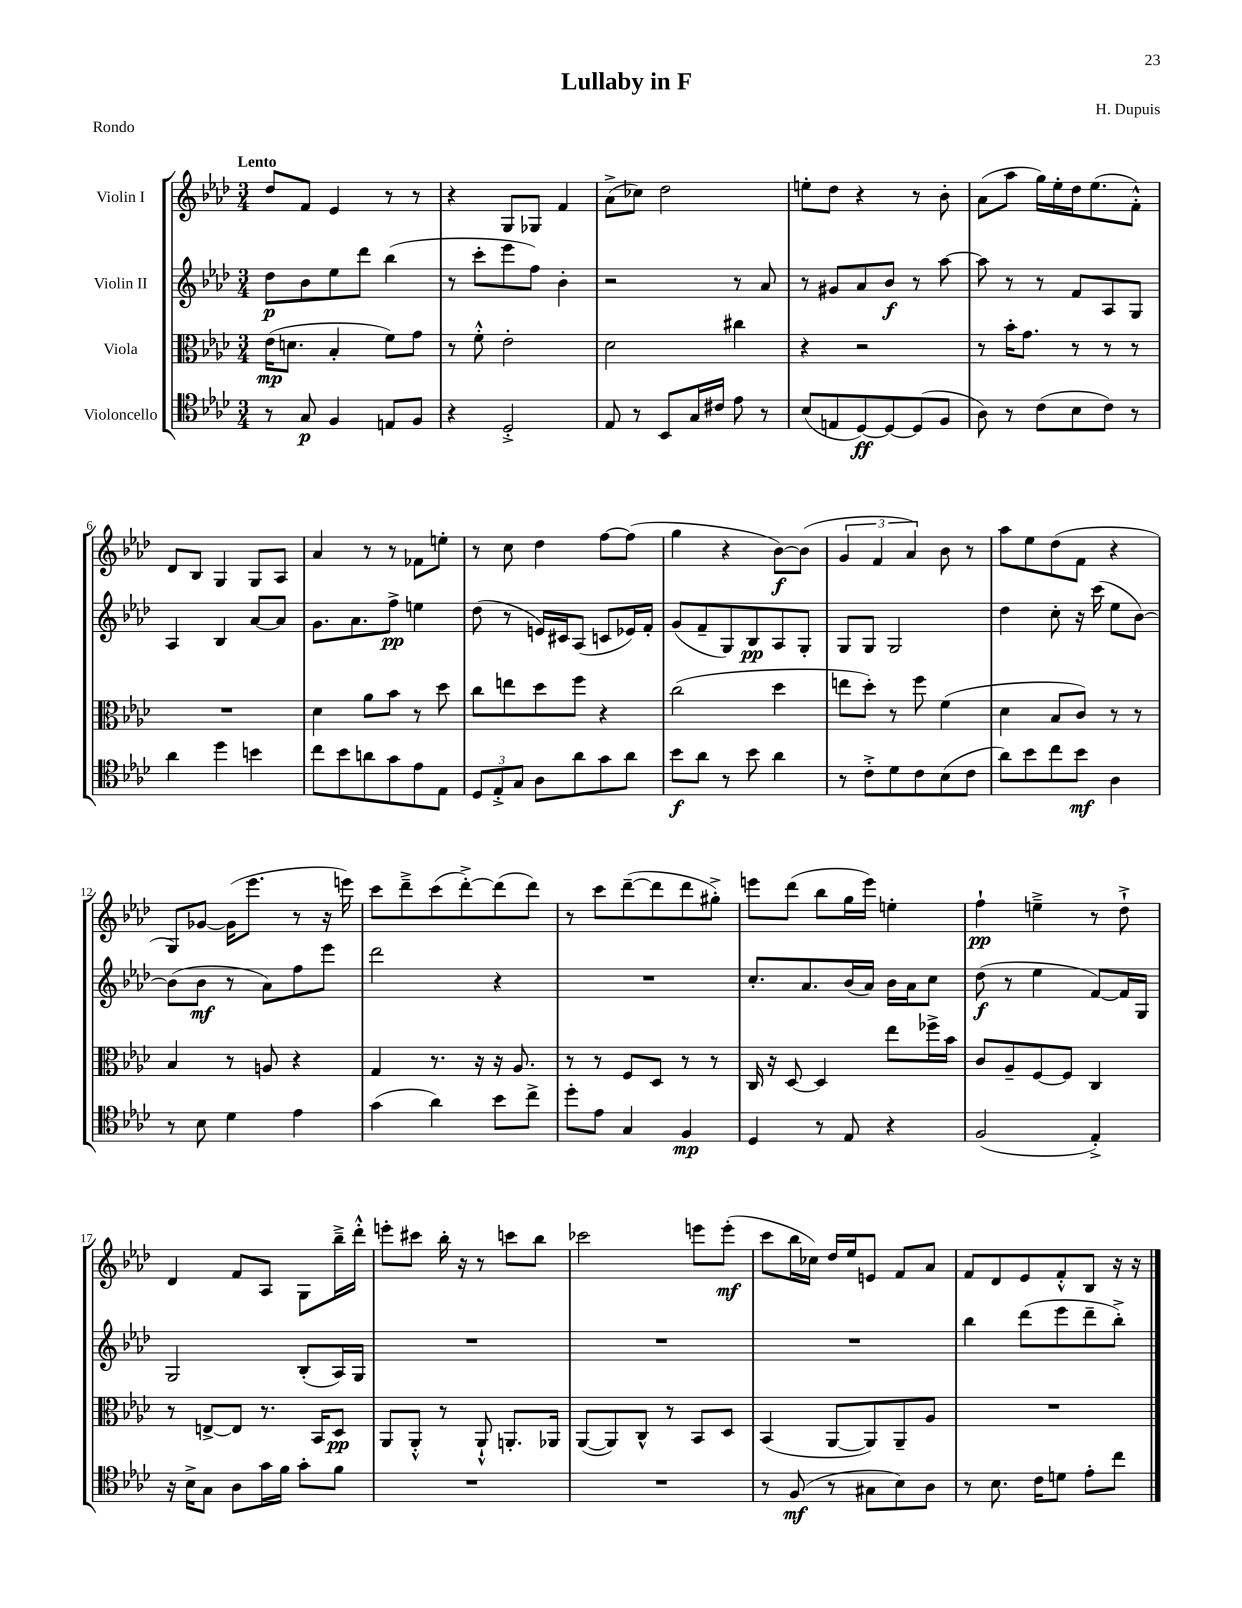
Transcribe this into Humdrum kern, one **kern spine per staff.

**kern	**dynam	**kern	**dynam	**kern	**dynam	**kern	**dynam
*part4	*part4	*part3	*part3	*part2	*part2	*part1	*part1
*staff4	*staff4	*staff3	*staff3	*staff2	*staff2	*staff1	*staff1
*I"Violoncello	*	*I"Viola	*	*I"Violin II	*	*I"Violin I	*
*clefC4	*	*clefC3	*	*clefG2	*	*clefG2	*
*k[b-e-a-d-]	*	*k[b-e-a-d-]	*	*k[b-e-a-d-]	*	*k[b-e-a-d-]	*
*M3/4	*	*M3/4	*	*M3/4	*	*M3/4	*
=1	=1	=1	=1	=1	=1	=1	=1
!	!	!	!	!	!	!LO:TX:a:B:t=Lento	!
8r	.	(16e-\KL	mp	8dd-\L	p	8dd-/L	.
.	.	8.dn\J	.	.	.	.	.
8G/	p	.	.	8b-\	.	8f/J	.
4F/	.	4B-'/	.	8ee-\	.	4e-/	.
.	.	.	.	8ddd-\J	.	.	.
8En/L	.	8f\L)	.	(4bb-\	.	8r	.
8F/J	.	8g\J	.	.	.	8r	.
=2	=2	=2	=2	=2	=2	=2	=2
4r	.	8r	.	8r	.	4r	.
.	.	8f'^^\	.	8ccc'\L	.	.	.
2D-'^/	.	2e-'\	.	8eee-\	.	8G/L	.
.	.	.	.	8ff\J)	.	8G-X/J	.
.	.	.	.	4b-'\	.	4f/	.
=3	=3	=3	=3	=3	=3	=3	=3
8E-/	.	2d-\	.	2r	.	(8a-^\L	.
8r	.	.	.	.	.	8cc-X\J)	.
8BB-/L	.	.	.	.	.	2dd-\	.
16G/L	.	.	.	.	.	.	.
16c#X/JJ	.	.	.	.	.	.	.
8e-\	.	4cc#X\	.	8r	.	.	.
8r	.	.	.	8a-/	.	.	.
=4	=4	=4	=4	=4	=4	=4	=4
(8B-/L	.	4r	.	8r	.	8een'\L	.
8En/	.	.	.	8g#X/L	.	8dd-\J	.
[8D-/)	ff	2r	.	8a-/	.	4r	.
8D-/_	.	.	.	8b-/J	f	.	.
(8D-/]	.	.	.	8r	.	8r	.
8F/J	.	.	.	[8aa-\	.	8b-'\	.
=5	=5	=5	=5	=5	=5	=5	=5
8A-\)	.	8r	.	8aa-\]	.	(8a-\L	.
8r	.	16b-'\KL	.	8r	.	8aa-\J	.
.	.	8.g\J	.	.	.	.	.
(8c\L	.	.	.	8r	.	16gg\LL)	.
.	.	.	.	.	.	16ee-'\	.
8B-\	.	8r	.	8f/L	.	16dd-\J	.
.	.	.	.	.	.	(8.ee-\	.
8c\J)	.	8r	.	8A-/	.	.	.
8r	.	8r	.	8G/J	.	8f'^^\J)	.
!!LO:LB:g=z
=6	=6	=6	=6	=6	=6	=6	=6
4a-\	.	2.r	.	4A-/	.	8d-/L	.
.	.	.	.	.	.	8B-/J	.
4dd-\	.	.	.	4B-/	.	4G/	.
4bn\	.	.	.	[8a-/L	.	8G/L	.
.	.	.	.	8a-/J]	.	8A-/J	.
=7	=7	=7	=7	=7	=7	=7	=7
8cc\L	.	4d-\	.	8.g\L	.	4a-/	.
8b-\	.	.	.	.	.	.	.
.	.	.	.	8.a-\	.	.	.
8an\	.	8a-\L	.	.	.	8r	.
8g\	.	8b-\J	.	8ff^\J	pp	8r	.
8e-\	.	8r	.	4een\	.	8f-X\L	.
8E-\J	.	8dd-\	.	.	.	8een'\J	.
=8	=8	=8	=8	=8	=8	=8	=8
12D-/L	.	8cc\L	.	(8dd-\	.	8r	.
12E-'^/	.	.	.	.	.	.	.
.	.	8een\	.	8r	.	8cc\	.
12G/J	.	.	.	.	.	.	.
8A-\L	.	8dd-\	.	16en/LL)	.	4dd-\	.
.	.	.	.	16c#X/J	.	.	.
8a-\	.	8ff\J	.	(8A-/J	.	.	.
8g\	.	4r	.	8cn/L	.	[8ff\L	.
8a-\J	.	.	.	16e-X/L)	.	(8ff\J]	.
.	.	.	.	16f'/JJ	.	.	.
=9	=9	=9	=9	=9	=9	=9	=9
8b-\L	f	(2cc\	.	(8g/L	.	4gg\	.
8a-\J	.	.	.	8f~/	.	.	.
8r	.	.	.	8G/)	.	4r	.
8b-\	.	.	.	8B-/	pp	.	.
4a-\	.	4dd-\	.	8A-/	.	[8b-\L)	f
.	.	.	.	8G'/J	.	(8b-\J]	.
=10	=10	=10	=10	=10	=10	=10	=10
8r	.	8een\L	.	8G/L	.	6g/	.
8c'^\L	.	8dd-'\J)	.	8G/J	.	.	.
.	.	.	.	.	.	6f/	.
8d-\	.	8r	.	2G/	.	.	.
.	.	.	.	.	.	6a-/)	.
8c\	.	8ff\	.	.	.	.	.
(8B-\	.	(4f\	.	.	.	8b-\	.
8c\J	.	.	.	.	.	8r	.
=11	=11	=11	=11	=11	=11	=11	=11
8a-\L)	.	4d-\	.	4dd-\	.	8aa-\L	.
8b-\	.	.	.	.	.	8ee-\	.
8cc\	.	8B-/L	.	8cc'\	.	(8dd-\	.
8b-\J	mf	8c/J)	.	16r	.	8f\J	.
.	.	.	.	(16ccc\	.	.	.
4A-\	.	8r	.	8ee-\L	.	4r	.
.	.	8r	.	[8b-\J)	.	.	.
!!LO:LB:g=z
=12	=12	=12	=12	=12	=12	=12	=12
8r	.	4B-/	.	(8b-\L]	.	8G/L)	.
8B-\	.	.	.	8b-\J	mf	[8g-X/J	.
4d-\	.	8r	.	8r	.	(16g-\KL]	.
.	.	.	.	.	.	8.eee-\J	.
.	.	8An/	.	8a-\L)	.	.	.
4e-\	.	4r	.	8ff\	.	8r	.
.	.	.	.	8eee-\J	.	16r	.
.	.	.	.	.	.	16eeen\)	.
=13	=13	=13	=13	=13	=13	=13	=13
(4g\	.	4G/	.	2ddd-\	.	8ccc\L	.
.	.	.	.	.	.	8ddd-~^\	.
4a-\)	.	8.r	.	.	.	(8ccc\	.
.	.	.	.	.	.	[8ddd-'^\)	.
.	.	16r	.	.	.	.	.
8b-\L	.	16r	.	4r	.	(8ddd-\]	.
.	.	8.A-/	.	.	.	.	.
8cc^\J	.	.	.	.	.	8ddd-\J)	.
=14	=14	=14	=14	=14	=14	=14	=14
8dd-'\L	.	8r	.	2.r	.	8r	.
8e-\J	.	8r	.	.	.	8ccc\L	.
4G/	.	8F/L	.	.	.	([8ddd-~\	.
.	.	8D-/J	.	.	.	8ddd-\]	.
4F/	mp	8r	.	.	.	8ddd-\	.
.	.	8r	.	.	.	8gg#X'^\J)	.
=15	=15	=15	=15	=15	=15	=15	=15
4D-/	.	16C/	.	8.cc'/L	.	8eeen\L	.
.	.	16r	.	.	.	.	.
.	.	[8D-/	.	.	.	(8ddd-\J	.
.	.	.	.	8.a-/	.	.	.
8r	.	4D-/]	.	.	.	8bb-\L	.
8E-/	.	.	.	(16b-/L	.	16gg\L	.
.	.	.	.	16a-/JJ)	.	16eee\JJ)	.
4r	.	8ee-\L	.	16b-\LL	.	4een'\	.
.	.	.	.	16a-\J	.	.	.
.	.	16ff-X^\L	.	8cc\J	.	.	.
.	.	16b-\JJ	.	.	.	.	.
=16	=16	=16	=16	=16	=16	=16	=16
(2F/	.	8c/L	.	(8dd-\	f	4ff`\	pp
.	.	8A-~/	.	8r	.	.	.
.	.	[8F/	.	4ee-\	.	4een~^\	.
.	.	8F/J]	.	.	.	.	.
4E-'^/)	.	4C/	.	[8f/L)	.	8r	.
.	.	.	.	16f/L]	.	8dd-`^\	.
.	.	.	.	16G/JJ	.	.	.
!!LO:LB:g=z
=17	=17	=17	=17	=17	=17	=17	=17
16r	.	8r	.	2G/	.	4d-/	.
16B-^\KL	.	.	.	.	.	.	.
8G\J	.	[8En^/L	.	.	.	.	.
8A-\L	.	8E/J]	.	.	.	8f/L	.
16g\L	.	8.r	.	.	.	8A-/J	.
16f\JJ	.	.	.	.	.	.	.
8g'\L	.	.	.	(8B-'/L	.	8G\L	.
.	.	16BB-/KL	.	.	.	.	.
8f\J	.	8D-/J	pp	16A-/L)	.	16bb-~^\L	.
.	.	.	.	16G/JJ	.	16ddd-'^^\JJ	.
=18	=18	=18	=18	=18	=18	=18	=18
2.r	.	8AA-/L	.	2.r	.	8eeen'\L	.
.	.	8AA-'^^/J	.	.	.	8ccc#X\J	.
.	.	8r	.	.	.	16bb-'\	.
.	.	.	.	.	.	16r	.
.	.	8AA-`^^/	.	.	.	8r	.
.	.	8.AAn'/L	.	.	.	8cccn\L	.
.	.	.	.	.	.	8bb-\J	.
.	.	16AA-X/Jk	.	.	.	.	.
=19	=19	=19	=19	=19	=19	=19	=19
2.r	.	([8AA-/L	.	2.r	.	2ccc-X\	.
.	.	8AA-/])	.	.	.	.	.
.	.	8C^^/J	.	.	.	.	.
.	.	8r	.	.	.	.	.
.	.	8BB-/L	.	.	.	8eeen\L	.
.	.	8D-/J	.	.	.	(8eee'\J	mf
=20	=20	=20	=20	=20	=20	=20	=20
8r	.	(4BB-/	.	2.r	.	8ccc\L	.
(8F/	mf	.	.	.	.	16bb-\L	.
.	.	.	.	.	.	16cc-X\JJ)	.
8r	.	[8AA-/L	.	.	.	16dd-/LL	.
.	.	.	.	.	.	16ee-/J	.
8G#X\L	.	8AA-/])	.	.	.	8en/J	.
8B-\)	.	8AA-~/	.	.	.	8f/L	.
8A-\J	.	8A-/J	.	.	.	8a-/J	.
=21	=21	=21	=21	=21	=21	=21	=21
8r	.	2.r	.	4bb-\	.	8f/L	.
8.B-\	.	.	.	.	.	8d-/	.
.	.	.	.	(8ddd-\L	.	8e-/	.
16c\KL	.	.	.	.	.	.	.
8dn\J	.	.	.	8eee-\	.	8f'^^/	.
8e-'\L	.	.	.	8ddd-~\	.	8B-/J	.
8cc\J	.	.	.	8bb-'^\J)	.	16r	.
.	.	.	.	.	.	16r	.
==	==	==	==	==	==	==	==
*-	*-	*-	*-	*-	*-	*-	*-
